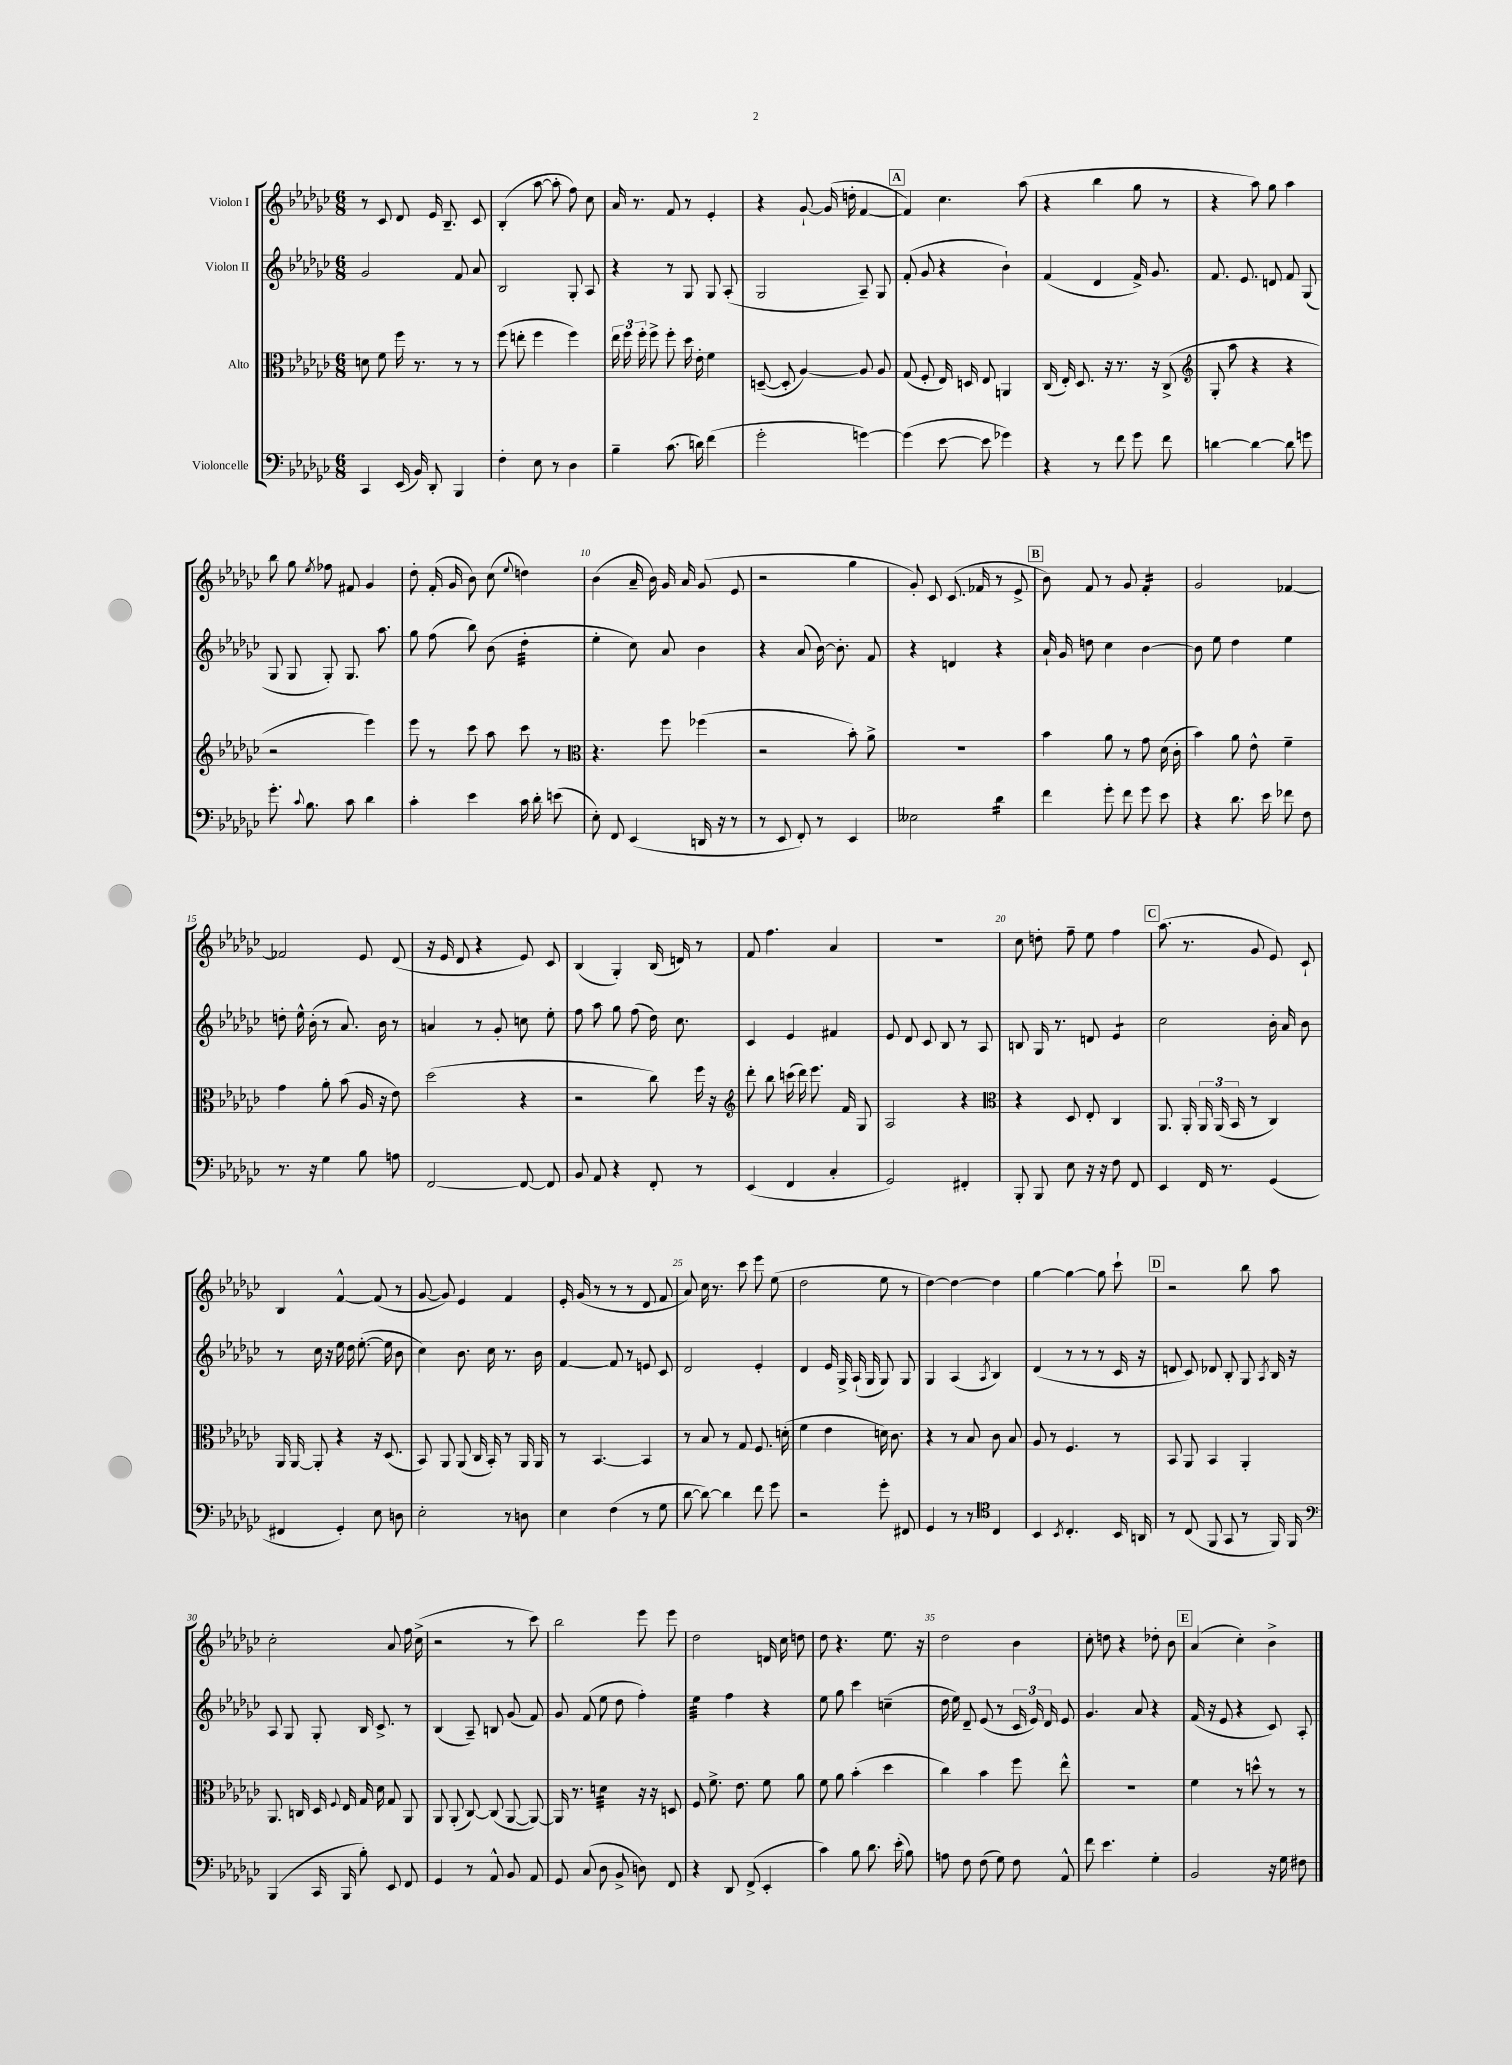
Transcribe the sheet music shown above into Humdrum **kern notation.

**kern	**kern	**kern	**kern
*staff4	*staff3	*staff2	*staff1
*clefF4	*clefC3	*clefG2	*clefG2
*k[b-e-a-d-g-c-]	*k[b-e-a-d-g-c-]	*k[b-e-a-d-g-c-]	*k[b-e-a-d-g-c-]
*M6/8	*M6/8	*M6/8	*M6/8
4CC-	8d	2g-	8r
.	8f	.	8c-
(16EE-	16ff	.	8d-
16BB-)	8.r	.	.
8DD-'	.	.	16e-
.	.	.	8.B-~
4BBB-	8r	8f	.
.	8r	8a-	8c-
=	=	=	=
4F'	(8ff	2B-	(4B-'
.	8ee'	.	.
8E-	4ff	.	[8aa-
8r	.	.	8aa-']
4D-	4ff)	8G-'	8ff)
.	.	8A-	8cc-
=	=	=	=
4B-~	24ee-	4r	16a-
.	24ff	.	.
.	.	.	8.r
.	24ff'	.	.
.	8ff^	.	.
(8.c-	8ff'	8r	8f
.	16dd-	8G-	8r
16d)	16e-'	.	.
(4f	4f	8G-	4e-'
.	.	(8A-'	.
=	=	=	=
2g-'	([8D~	2G-	4r
.	8D']	.	.
.	[4A-)	.	[8g-`
.	.	.	(16g-]
.	.	.	16dd'
[4g)	8A-]	8A-~)	[4f
.	8A-	8G-	.
=	=	=	=
(4g]	(8G-	(8f'	4f])
.	8F'	8g-	.
[8e-	16E-)	4r	4.cc-
.	16D	.	.
8e-]	8E-	.	.
4g-)	4AA	4b-`)	.
.	.	.	(8aa-
=	=	=	=
4r	(16C-	(4f	4r
.	16E-')	.	.
.	8.D-	.	.
8r	.	4d-	4bb-
.	16r	.	.
8f	8.r	.	.
8g-	.	16f^)	8gg-
.	16r	8.g-	.
8f	(8C-^	.	8r
=	=	=	=
*	*clefG2	*	*
[4d	8G-'	8.f	4r
.	8aa-	.	.
.	.	8.e-	.
4d_	4r	.	8aa-)
.	.	8d	8gg-
8d]	4r	8f	4aa-
8g	.	(8G-	.
=	=	=	=
8.g-'	2r	8G-	8bb-
.	.	8G-	8gg-
8qqc-	.	.	.
8.B-	.	.	.
.	.	.	8qee-
.	.	8G-')	8ff-
8c-	.	8.G-	8f#
4d-	4eee-)	.	4g-
.	.	8.aa-	.
=	=	=	=
4c-'	8eee-	8gg-	8dd-'
.	8r	(8ff	(16f'
.	.	.	16g-
4e-	8ccc-	8bb-)	8b-)
.	8aa-	(8b-	(8cc-
.	.	.	8qqee-
16c-	8ccc-	4dd-'	4dd)
16d-'	.	.	.
(8e	8r	.	.
=	=	=	=
*	*clefC3	*	*
8E-')	4.r	4ee-'	(4b-
8FF	.	.	.
(4EE-	.	8cc-)	16a-~
.	.	.	16b-)
.	8ff	8a-	16g-
.	.	.	16a-
16DD	(4ff-	4b-	(8g-
16r	.	.	.
8r	.	.	8e-
=	=	=	=
8r	2r	4r	2r
8EE-	.	.	.
8FF')	.	(8a-	.
8r	.	[16b-)	.
.	.	8.b-']	.
4EE-	8b-')	.	4gg-
.	8a-^	8f	.
=	=	=	=
2E--	2.r	4r	8g-')
.	.	.	8c-
.	.	4d	(8.c-
.	.	.	16f-
4d-	.	4r	8r
.	.	.	8e-^
=	=	=	=
4f	4b-	16a-`	8b-)
.	.	16g-	.
.	.	8dd	8f
8g-'	8a-	4cc-	8r
8f	8r	.	8g-
8g-	8g-	[4b-	4f'
8e-	(16d-	.	.
.	16c-'	.	.
=	=	=	=
4r	4b-)	8b-]	2g-
.	.	8ee-	.
8.d-	8a-	4dd-	.
.	8e-^^	.	.
16e-	.	.	.
8f-	4f~	4ee-	[4f-
8F	.	.	.
=	=	=	=
8.r	4g-	8dd'	2f-]
.	.	16ee-^^	.
16r	.	(16b-'	.
4G-	8a-'	8r	.
.	(8b-	8.a-)	.
8B-	16A-	.	8e-
.	16r	16b-	.
8A	8e-)	8r	(8d-
=	=	=	=
[2FF	(2dd-	4a	16r
.	.	.	16e-
.	.	.	8d-
.	.	8r	4r
.	.	8g-'	.
8FF_	4r	8cc	8e-)
8FF]	.	8ee-'	8c-
=	=	=	=
8BB-	2r	8ff	(4B-
8AA-	.	8aa-	.
4r	.	8gg-	4G-')
.	.	(8ff	.
8FF'	8cc-)	16dd-)	(16B-
.	.	8.cc-	16d)
8r	16ff	.	8r
.	16r	.	.
=	=	=	=
*	*clefG2	*	*
(4EE-	8ddd-'	4c-	8f
.	8bb-	.	4.ff
4FF	(16ccc	4e-	.
.	16ddd-)	.	.
.	8.eee-	.	.
4C-'	.	4f#	4a-
.	16f	.	.
.	8G-	.	.
=	=	=	=
2GG-)	2A-	8e-	2.r
.	.	8d-	.
.	.	8c-	.
.	.	8B-	.
4FF#'	4r	8r	.
.	.	8A-	.
=	=	=	=
*	*clefC3	*	*
8BBB-'	4r	8B	8cc-
8BBB-	.	16G-	8dd'
.	.	8.r	.
8E-	8D-	.	8ff~
16r	8E-'	8d	8ee-
16r	.	.	.
8F	4C-	4e-	4ff
8FF	.	.	.
=	=	=	=
4EE-	8.AA-	2cc-	(8.aa-
.	16AA-'	.	8.r
16FF	24AA-	.	.
.	(24AA-	.	.
8.r	.	.	.
.	24BB-	.	.
.	8r	.	8g-
(4GG-	4C-)	16b-'	8e-)
.	.	16a-	.
.	.	8b-	8c-`
=	=	=	=
4FF#	16AA-	8r	4B-
.	[16AA-	.	.
.	8AA-']	16cc-	.
.	.	16r	.
4GG-')	4r	16ee-	[4f^^
.	.	16dd-	.
.	.	([8.ee-'	.
8E-	16r	.	(8f]
.	(8.D-	16ee-]	.
8D	.	8b-	8r
=	=	=	=
2E-'	8BB-)	4cc-)	[8g-
.	8AA-	.	8g-])
.	(8AA-	8.b-	4e-
.	16C-	.	.
.	16BB-')	16cc-	.
8r	8r	8.r	4f
8D	16AA-	.	.
.	16AA-	16b-	.
=	=	=	=
4E-	8r	[4f	16e-'
.	.	.	(16g-
.	[4.BB-	.	8r
(4F	.	8f]	8r
.	.	8r	8r
8r	4BB-]	8e	8d-
8G-	.	8c-	8f
=	=	=	=
[8d-	8r	2d-	8a-)
8d-_)	8B-	.	16cc-
.	.	.	8.r
4d-]	8r	.	.
.	8G-	.	8ccc-
8f	8.F	4e-'	8eee-
8g-	.	.	(8ee-
.	(16d'	.	.
=	=	=	=
2r	4f	4d-	2dd-
.	4e-	16e-	.
.	.	16G-^	.
.	.	(16A-`	.
.	.	16G-	.
8g-'	16d)	8G-)	8ee-
.	8.c-	.	.
8FF#	.	8G-	8r
=	=	=	=
4GG-	4r	4G-	[4dd-)
8r	8r	(4A-	4dd-_
8r	8B-	.	.
*clefC4	*	*	*
.	.	8qA-	.
4C-	8c-	4B-)	4dd-]
.	8B-	.	.
=	=	=	=
4BB-	8A-	(4d-	[4gg-
.	8r	.	.
8qBB-	.	.	.
4.C-'	4.F	8r	4gg-_
.	.	8r	.
.	.	8r	8gg-]
16BB-	8r	16c-	8ccc-`
16AA	.	16r	.
=	=	=	=
8r	8BB-	8d	2r
(8C-	8AA-	8c-)	.
8FF	4BB-	8d-	.
8GG-	.	8B-'	.
8r	4AA-'	8G-	8bb-
.	.	8qA-	.
16FF)	.	16B-	8aa-
16FF	.	16r	.
=	=	=	=
*clefF4	*	*	*
(4BBB-	8.AA-	8A-	2cc-'
.	.	8G-	.
.	16C	.	.
16CC-	16D-	8G-'	.
.	8qqF	.	.
16BBB-	16E-	.	.
8B-')	16G-	16B-	.
.	16d-	8.c-^	.
8EE-	8G-	.	8a-
8FF	8AA-	8r	16ff
.	.	.	(16cc-^
=	=	=	=
4GG-	8AA-	(4B-	2r
.	(8AA-'	.	.
8r	[8C-)	8A-~)	.
8AA-^^	(8C-]	8B	.
8BB-	[8AA-	(8g-	8r
8AA-	8AA-_)	8f)	8ccc-)
=	=	=	=
8GG-	16AA-]	8g-	2bb-
.	8.r	.	.
(8C-	.	(8f	.
8D-	4d	8ee-	.
8BB-^	.	8dd-	.
8D)	16r	4ff')	8eee-
.	16r	.	.
8FF	8D	.	8eee-
=	=	=	=
4r	8F	4ee-	2dd-
.	8.f^	.	.
8DD-	.	4ff	.
.	8.e-	.	.
(8FF^	.	.	.
4EE-'	8f	4r	16d
.	.	.	16cc-
.	8a-	.	8dd
=	=	=	=
4c-)	8f	8ee-	8dd-
.	8a-	8gg-	4.r
8B-	(4b-'	4ccc-	.
8.d-	.	.	.
.	4dd-	(4cc~	8.ee-
(16e-'	.	.	.
8B-)	.	.	.
.	.	.	16r
=	=	=	=
8A	4cc-)	16dd-	2dd-
.	.	16ee-)	.
8F	.	8d-~	.
(8F	4b-	(8e-	.
8G-)	.	8r	.
8F	8ff	24c-	4b-
.	.	24e-)	.
.	.	24d-	.
8AA-^^	8ee-^^	8e-	.
=	=	=	=
8f	2.r	4.g-	8cc-'
4.e-	.	.	8dd
.	.	.	4r
.	.	8a-	.
4G-'	.	4r	8dd-'
.	.	.	8b-
=	=	=	=
2BB-	4f	(16f	(4a-
.	.	16r	.
.	.	8e-	.
.	8r	4r	4cc-')
.	8dd^^	.	.
16r	8r	8c-)	4b-^
16G-	.	.	.
8F#	8r	8A-'	.
==	==	==	==
*-	*-	*-	*-
